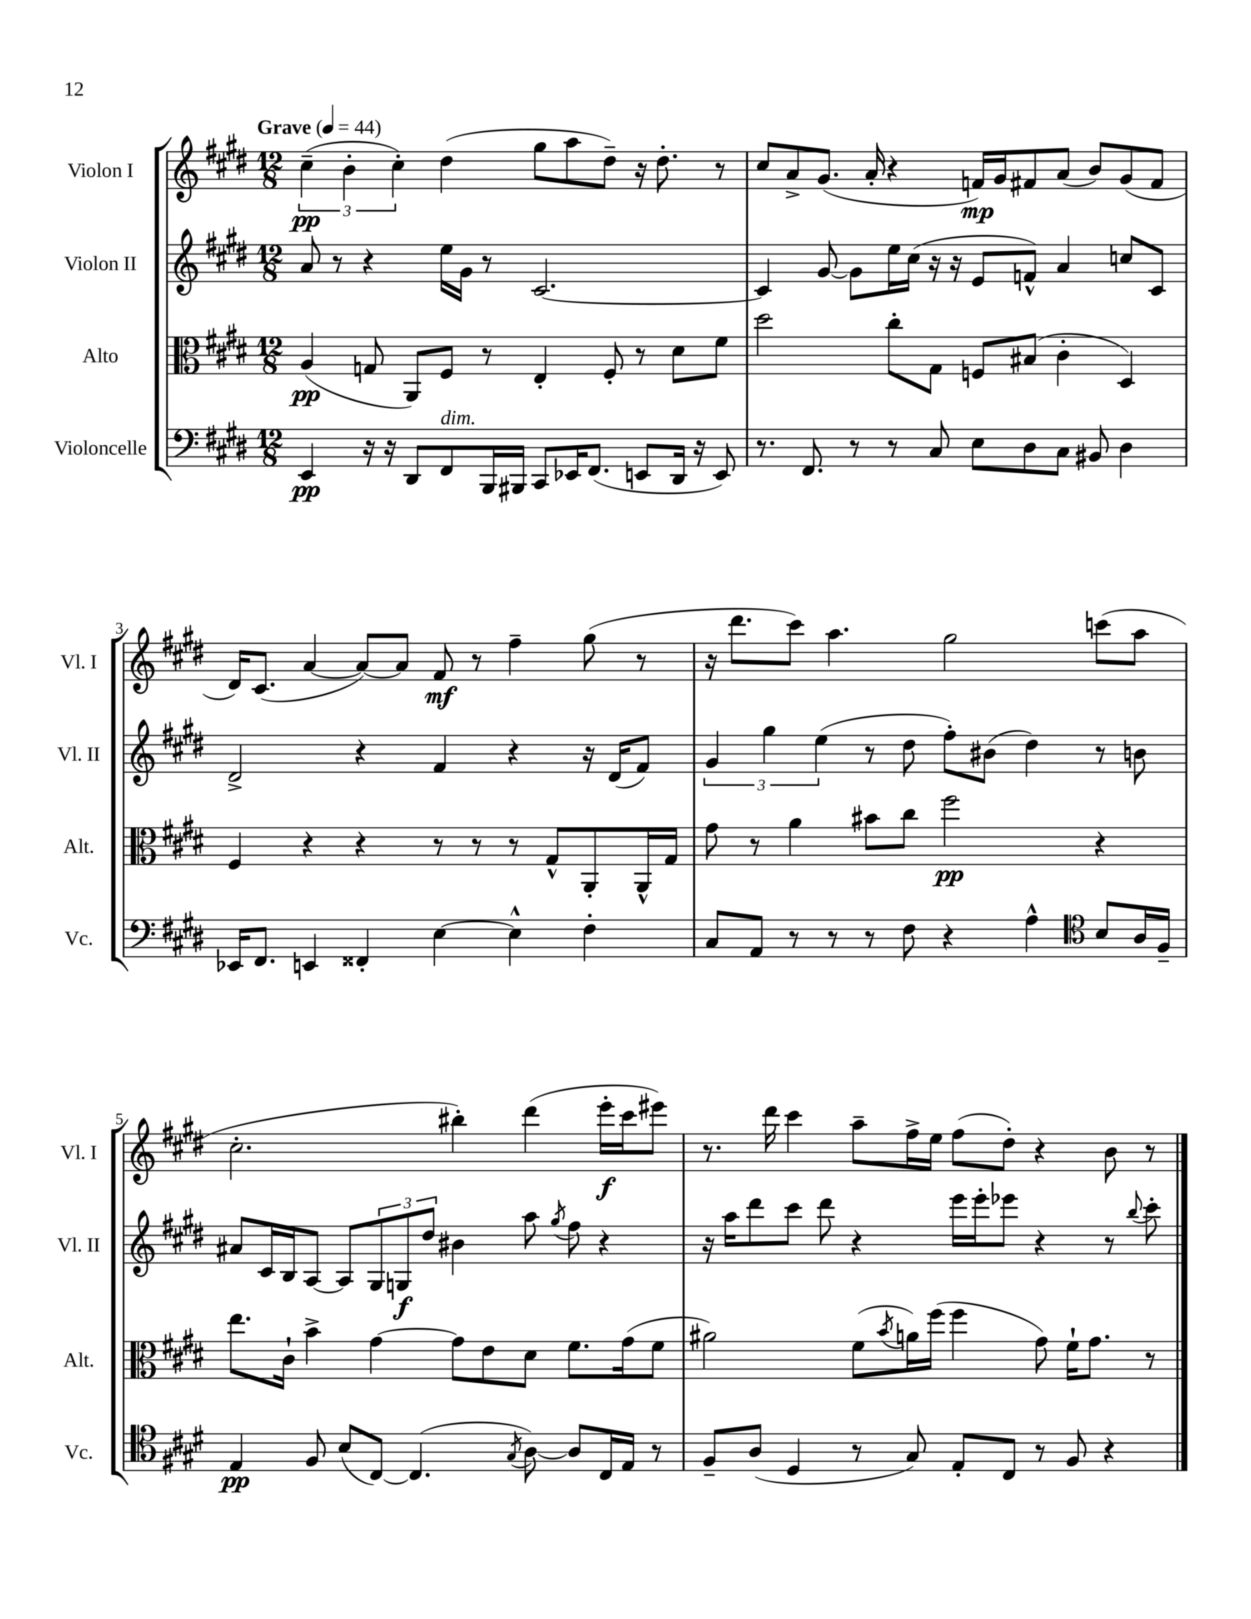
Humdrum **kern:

**kern	**dynam	**kern	**dynam	**kern	**dynam	**kern	**dynam
*part4	*part4	*part3	*part3	*part2	*part2	*part1	*part1
*staff4	*staff4	*staff3	*staff3	*staff2	*staff2	*staff1	*staff1
*I"Violoncelle	*	*I"Alto	*	*I"Violon II	*	*I"Violon I	*
*I'Vc.	*	*I'Alt.	*	*I'Vl. II	*	*I'Vl. I	*
*clefF4	*	*clefC3	*	*clefG2	*	*clefG2	*
*k[f#c#g#d#]	*	*k[f#c#g#d#]	*	*k[f#c#g#d#]	*	*k[f#c#g#d#]	*
*M12/8	*	*M12/8	*	*M12/8	*	*M12/8	*
*MM44	*	*MM44	*	*MM44	*	*MM44	*
=1	=1	=1	=1	=1	=1	=1	=1
!	!	!	!	!	!	!LO:TX:a:B:t=Grave	!
4EE/	pp	(4A/	pp	8a/	.	(6cc#~\	pp
.	.	.	.	8r	.	.	.
.	.	.	.	.	.	6b'\	.
16r	.	8Gn/	.	4r	.	.	.
16r	.	.	.	.	.	.	.
.	.	.	.	.	.	6cc#'\)	.
8DD#/L	.	8AA/L)	.	.	.	.	.
!LO:TX:a:i:t=dim.	!	!	!	!	!	!	!
8FF#/	.	8F#/J	.	16ee\LL	.	(4dd#\	.
.	.	.	.	16g#\JJ	.	.	.
16BBB/L	.	8r	.	8r	.	.	.
16BBB#X/JJ	.	.	.	.	.	.	.
8CC#/L	.	4E'/	.	[2.c#/	.	8gg#\L	.
16EE-X/K	.	.	.	.	.	8aa\	.
(8.FF#/J	.	.	.	.	.	.	.
.	.	8F#'/	.	.	.	8dd#~\J)	.
8EEn/L	.	8r	.	.	.	16r	.
.	.	.	.	.	.	8.dd#'\	.
16DD#/Jk	.	8d#\L	.	.	.	.	.
16r	.	.	.	.	.	.	.
8EE/)	.	8f#\J	.	.	.	8r	.
=2	=2	=2	=2	=2	=2	=2	=2
8.r	.	2dd#\	.	4c#/]	.	8cc#/L	.
.	.	.	.	.	.	8a^/	.
8.FF#/	.	.	.	.	.	.	.
.	.	.	.	[8g#/	.	(8.g#/J	.
8r	.	.	.	8g#\L]	.	.	.
.	.	.	.	.	.	16a'/	.
8r	.	8cc#'\L	.	16ee\L	.	4r	.
.	.	.	.	(16cc#\JJ	.	.	.
8C#/	.	8G#\J	.	16r	.	.	.
.	.	.	.	16r	.	.	.
8E\L	.	8Fn/L	.	8e/L	.	16fn/LL)	mp
.	.	.	.	.	.	16g#/J	.
8D#\	.	(8B#X/J	.	8fn^^/J)	.	8f#X/	.
8C#\J	.	4c#'\	.	4a/	.	(8a/J	.
8BB#X/	.	.	.	.	.	8b/L)	.
4D#\	.	4D#/)	.	8ccn/L	.	(8g#/	.
.	.	.	.	8c#/J	.	8f#/J	.
!!LO:LB:g=z
=3	=3	=3	=3	=3	=3	=3	=3
16EE-X/KL	.	4F#/	.	2d#^/	.	16d#/KL)	.
8.FF#/J	.	.	.	.	.	(8.c#/J	.
4EEn/	.	4r	.	.	.	[4a/	.
4FF##X'/	.	4r	.	4r	.	8a/L_)	.
.	.	.	.	.	.	8a/J]	.
[4E\	.	8r	.	4f#/	.	8f#/	mf
.	.	8r	.	.	.	8r	.
4E^^\]	.	8r	.	4r	.	4ff#~\	.
.	.	8G#^^/L	.	.	.	.	.
4F#'\	.	8AA'/	.	16r	.	(8gg#\	.
.	.	.	.	(16d#/KL	.	.	.
.	.	16AA^^/L	.	8f#/J)	.	8r	.
.	.	16G#/JJ	.	.	.	.	.
=4	=4	=4	=4	=4	=4	=4	=4
8C#/L	.	8g#\	.	6g#/	.	16r	.
.	.	.	.	.	.	8.ddd#\L	.
8AA/J	.	8r	.	.	.	.	.
.	.	.	.	6gg#\	.	.	.
8r	.	4a\	.	.	.	8ccc#\J)	.
.	.	.	.	(6ee\	.	.	.
8r	.	.	.	.	.	4.aa\	.
8r	.	8b#X\L	.	8r	.	.	.
8F#\	.	8cc#\J	.	8dd#\	.	.	.
4r	.	2ff#\	pp	8ff#'\L)	.	2gg#\	.
.	.	.	.	(8b#X\J	.	.	.
4A^^\	.	.	.	4dd#\)	.	.	.
*clefC4	*	*	*	*	*	*	*
8B/L	.	4r	.	8r	.	(8cccn\L	.
16A/L	.	.	.	8bn\	.	8aa\J	.
16F#~/JJ	.	.	.	.	.	.	.
!!LO:LB:g=z
=5	=5	=5	=5	=5	=5	=5	=5
4E/	pp	8.ee\L	.	8a#X/L	.	2.cc#'\	.
.	.	.	.	16c#/L	.	.	.
.	.	16c#`\Jk	.	16B/J	.	.	.
8F#/	.	4b^\	.	[8A/J	.	.	.
(8B/L	.	.	.	8A/L]	.	.	.
[8C#/J)	.	[4g#\	.	12G#/	.	.	.
.	.	.	.	12Gn/	f	.	.
(4.C#/]	.	.	.	.	.	.	.
.	.	.	.	12dd#/J	.	.	.
.	.	8g#\L]	.	4b#X\	.	4bb#X'\)	.
.	.	8e\	.	.	.	.	.
8qG#/	.	.	.	.	.	.	.
[8A\)	.	8d#\J	.	8aa\	.	(4ddd#\	.
.	.	.	.	8qgg#/	.	.	.
8A/L]	.	8.f#\L	.	8ff#\	.	.	.
16C#/L	.	.	.	4r	.	16eee'\LL	f
16E/JJ	.	(16g#\k	.	.	.	16ccc#\J	.
8r	.	8f#\J	.	.	.	8eee#X\J)	.
=6	=6	=6	=6	=6	=6	=6	=6
8F#~/L	.	2a#X\)	.	16r	.	8.r	.
.	.	.	.	16aa\KL	.	.	.
(8A/J	.	.	.	8ddd#\	.	.	.
.	.	.	.	.	.	16ddd#\	.
4D#/	.	.	.	8ccc#\J	.	4ccc#\	.
.	.	.	.	8ddd#\	.	.	.
8r	.	(8f#\L	.	4r	.	8aa~\L	.
.	.	8qb/	.	.	.	.	.
8G#/)	.	16an\L)	.	.	.	16ff#^\L	.
.	.	(16ff#\JJ	.	.	.	16ee\JJ	.
8E'/L	.	4ff#\	.	16eee\LL	.	(8ff#\L	.
.	.	.	.	16eee'\J	.	.	.
8C#/J	.	.	.	8eee-X\J	.	8dd#'\J)	.
8r	.	8g#\)	.	4r	.	4r	.
8F#/	.	16f#`\KL	.	.	.	.	.
.	.	8.g#\J	.	.	.	.	.
4r	.	.	.	8r	.	8b\	.
.	.	.	.	8qqbb/	.	.	.
.	.	8r	.	8ccc#'\	.	8r	.
==	==	==	==	==	==	==	==
*-	*-	*-	*-	*-	*-	*-	*-
